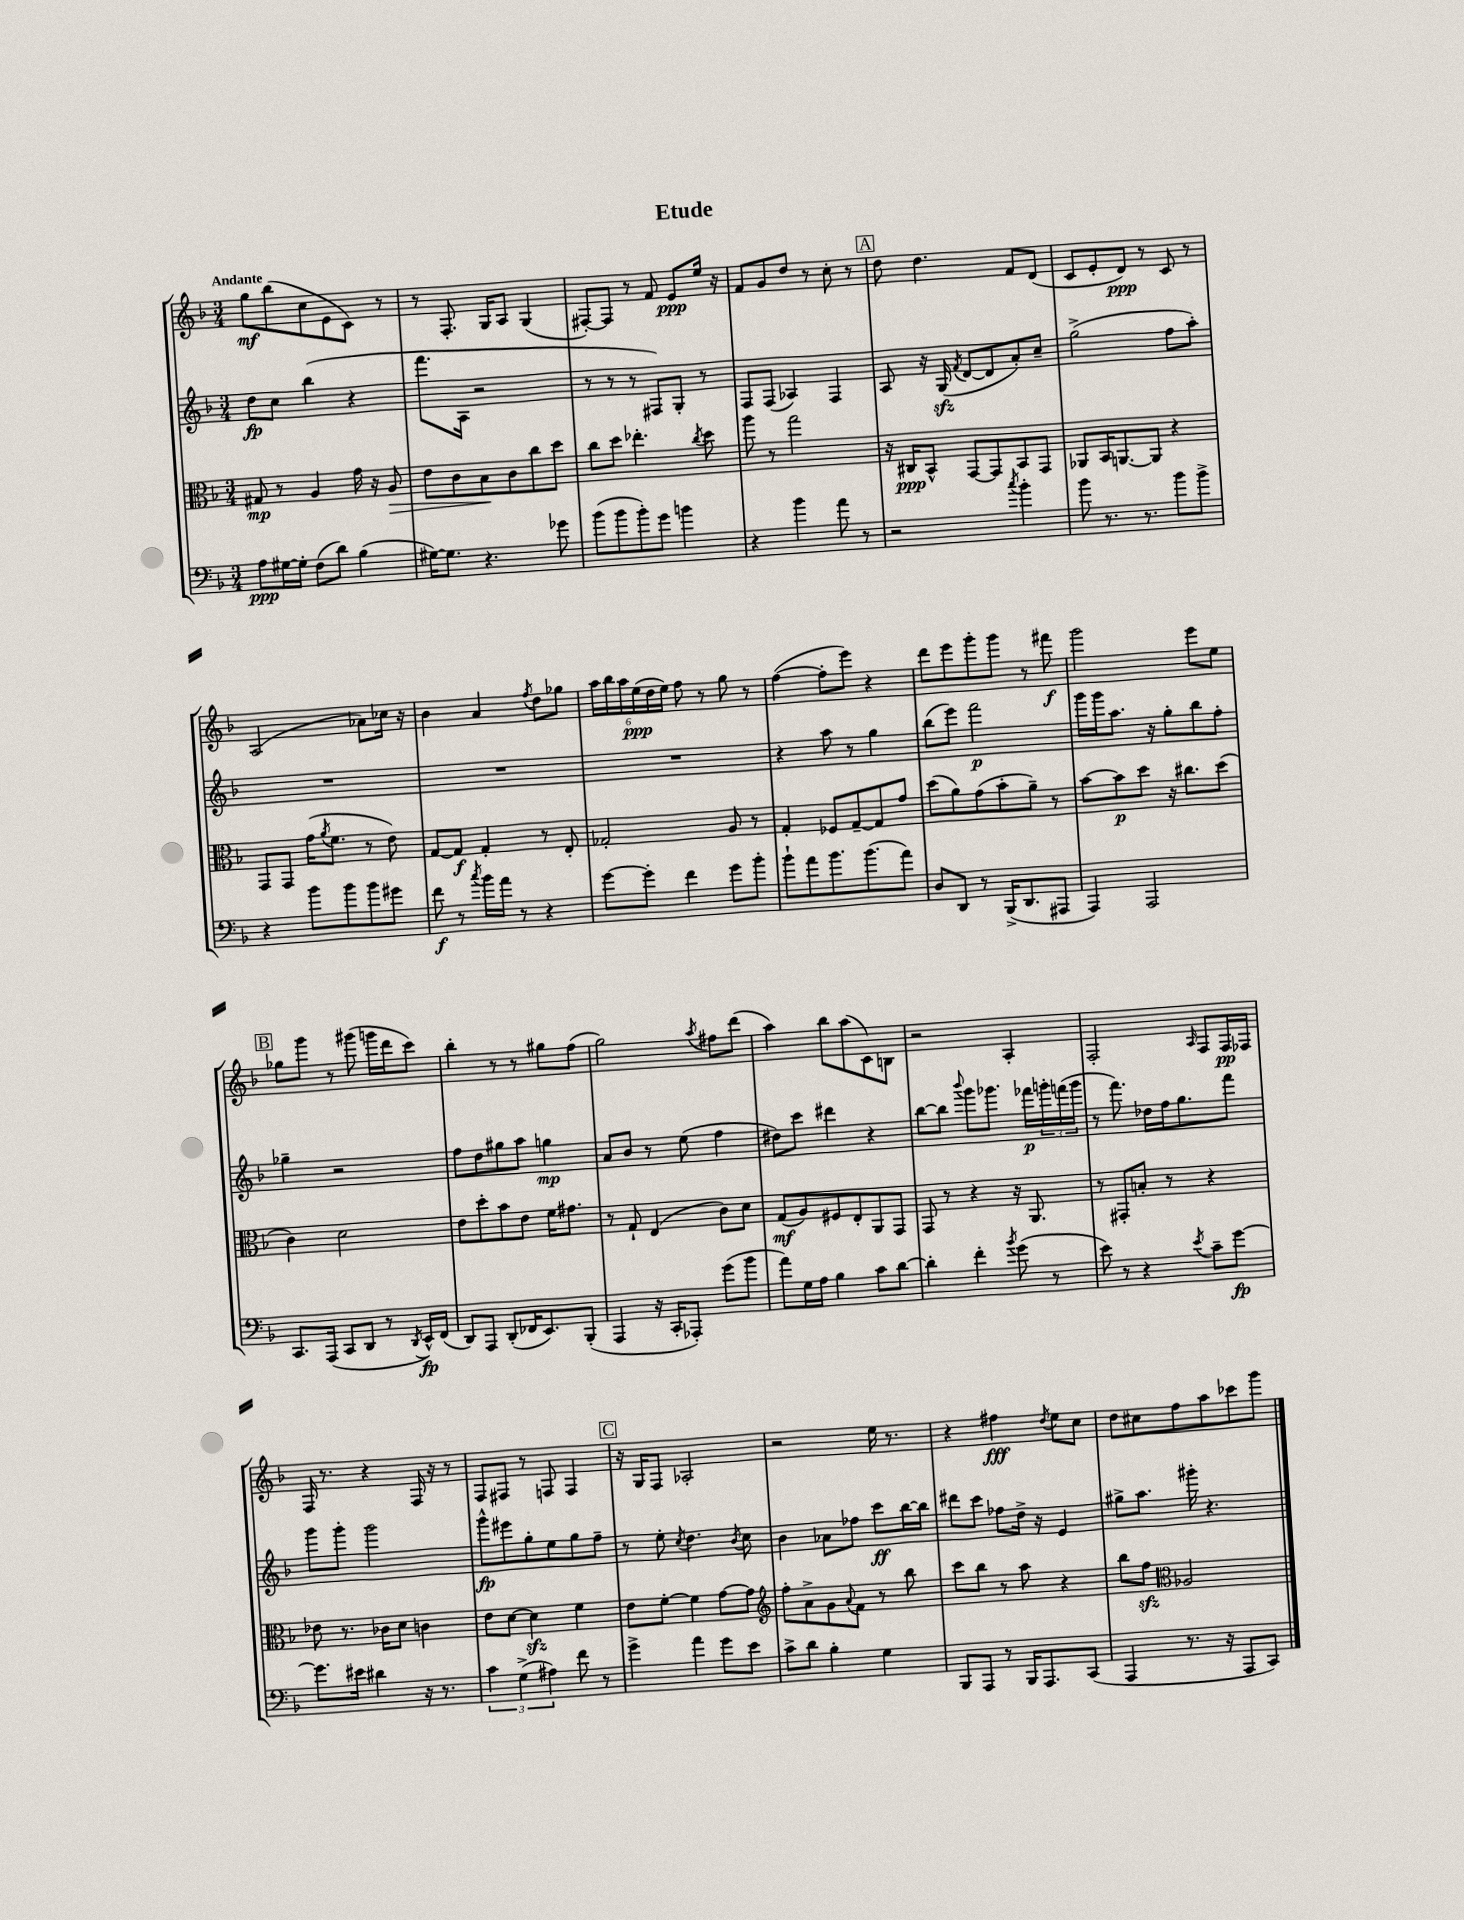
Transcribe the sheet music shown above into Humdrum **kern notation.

**kern	**kern	**kern	**kern
*staff4	*staff3	*staff2	*staff1
*clefF4	*clefC3	*clefG2	*clefG2
*k[b-]	*k[b-]	*k[b-]	*k[b-]
*M3/4	*M3/4	*M3/4	*M3/4
8A\L	8G#/	8dd\L	8gg\L
[16G#\L	8r	8cc\J	(8bb-\
16G#'\]JJ	.	.	.
(8F\L	4A/	(4bb-\	8cc\
8d\J)	.	.	8e\
(4B-\	16g\	4r	8c\J)
.	16r	.	.
.	8A/	.	8r
=	=	=	=
[16G#\LK)	8e\L	8.fff\L	8r
8.G#\]J	.	.	.
.	8c\	.	8.F'/
.	.	16A\Jk	.
4.r	8B-\	2r	.
.	.	.	16G/LK
.	8c\	.	8A/J
.	8cc\	.	(4G/
8g-\	8dd\J	.	.
=	=	=	=
(8b-\L	8cc\L	8r	[8F#'/L)
8b-\	8dd\J	8r	8F#/]J
8b-'\)	4.ee-'\	8r	8r
8g\J	.	8F#/L)	8f/
4b\	.	8G'/J	8e/L
.	8qcc/	.	.
.	8dd\	8r	16ee/Jk
.	.	.	16r
=	=	=	=
4r	8aa\	8F/L	8f/L
.	8r	(8F/J	8g/
4b-\	2gg\	4A-/)	8dd/J
.	.	.	8r
8a\	.	4F/	8cc'\
8r	.	.	8r
=	=	=	=
2r	16r	8A/	8dd\
.	16C#/LK	.	.
.	8BB-^^/J	16r	4.dd\
.	.	(16G/	.
.	.	8qf/	.
.	[8GG/L	[8d/L	.
.	8GG/]	8d/]	.
8qcc/	.	.	.
4b-'\	8BB-/	8a'/)	8f/L
.	8GG/J	8cc~/J	(8d/J
=	=	=	=
8b-\	8AA-/L	(2gg^\	8c/L
8.r	16BB-/K	.	8e'/
.	[8.AA/	.	.
.	.	.	8d/J)
8.r	.	.	.
.	8AA/]J	.	8r
8b-\L	4r	8ff\L	8c/
8b-^\J	.	8aa'\J)	8r
=	=	=	=
4r	8GG/L	2.r	(2A/
.	8GG/J	.	.
8b-\L	(16g\LK	.	.
.	8qa/	.	.
.	8.f\J	.	.
8b-\	.	.	.
8b-\	8r	.	8a-\L)
8g#\J	8e\)	.	16cc-\Jk
.	.	.	16r
=	=	=	=
8f\	[8G/L	2.r	4b-\
8r	8G/]J	.	.
8qcc/	.	.	.
16b-\LL	4G'/	.	4a/
16a\JJ	.	.	.
8r	.	.	.
.	.	.	8qff/
4r	8r	.	8dd\L
.	8E'/	.	8gg-\J
=	=	=	=
[8g\L	2G-'/	2.r	24aa\LL
.	.	.	24bb-\
.	.	.	24aa\
8g'\]J	.	.	(24ee\
.	.	.	24dd\
.	.	.	24ee\JJ)
4f\	.	.	8ff\
.	.	.	8r
8g\L	8A/	.	8gg\
8b-'\J	8r	.	8r
=	=	=	=
8b-`\L	4G'/	4r	([4ff\
8a\	.	.	.
8.b-\	8F-/L	8aa\	8ff'\]L
.	[8G~/	8r	8eee\J)
(8.b-\	.	.	.
.	8G/]	4gg\	4r
8a\J)	8g/J	.	.
=	=	=	=
8D/L	(8dd\L	(8bb-\L	8ddd\L
8DD/J	8a\)	8eee\J)	8eee\
8r	(8g\	2fff\	8ggg'\
(16BBB-^/LK	8b-'\	.	8ggg\J
8.DD/	.	.	.
.	8a~\J)	.	8r
8AAA#/J	8r	.	8fff#\
=	=	=	=
4AAA/)	[8b-\L	16ggg\LL	2ggg\
.	.	16ggg\J	.
.	8b-\]	8.aa\J	.
2AAA/	8dd\J	.	.
.	.	16r	.
.	16r	8gg'\L	.
.	8.cc#\L	.	.
.	.	8bb-\	8eee\L
.	(8dd\J	8ff'\J	8ee\J
=	=	=	=
8.CC/L	4c\)	4gg-~\	8gg-\L
.	.	.	8ggg\J
(16AAA/Jk	.	.	.
8CC/L	2d\	2r	8r
8DD/J	.	.	(8ggg#\
8r	.	.	16ggg\LL
.	.	.	16ddd\J
8qDD/	.	.	.
16EE^^/LL)	.	.	8ccc\J)
(16FF/JJ	.	.	.
=	=	=	=
8DD/L)	8e\L	8ff\L	4bb-'\
8AAA/J	8dd'\	8dd\	.
(8DD'/L	8b-\	8gg#\	8r
16FF-/K	8e\J	8aa\J	8r
8.EE/)	.	.	.
.	16f\LK	4gg\	8gg#\L
.	8.g#\J	.	.
(8BBB-'/J	.	.	(8ff\J
=	=	=	=
4AAA/	8r	8a/L	2gg\)
.	8G`/	8b-/J	.
16r	(4E/	8r	.
16CC'/LK	.	.	.
8AAA-'/J)	.	(8ee\	.
.	.	.	8qaa/
(8g\L	8c\L)	4ff\	8ff#\L
8b-\J	8d\J	.	(8ddd\J
=	=	=	=
8a\L)	(8G/L	8dd#\L)	4aa\)
16G\L	8A/)	8ccc\J	.
16A\JJ	.	.	.
4B-\	8F#/	4ddd#\	8bb-\L
.	8E'/	.	(8aa\
8c\L	8AA/	4r	8c\)
[8d\J	8GG/J	.	8B\J
=	=	=	=
4d'\]	8GG/	[8bb-\L	2r
.	8r	8bb-\]J	.
.	.	8qqbbb-/	.
4f'\	4r	8ggg\L	.
.	.	8.ggg-\J	.
8qb-/	.	.	.
(8g\	16r	.	4A'/
.	8.AA/	16fff-\LL	.
8r	.	24ggg'\	.
.	.	(24fff\	.
.	.	24ggg\JJ	.
=	=	=	=
8e\)	8r	8r	2F'/
8r	8GG#'/L	8.fff\)	.
4r	8B'/J	.	.
.	.	16dd-\LL	.
.	8r	16ff\J	.
.	.	8.gg\	.
8qe/	.	.	16qqA/
8c~\L	4r	.	8F/L
[8g\J	.	8fff\J	16F/L
.	.	.	16F-/JJ
=	=	=	=
8.g\]L	8e-\	8ggg\L	16F/
.	.	.	8.r
.	8.r	8ggg'\J	.
16e#\Jk	.	.	.
4d#\	.	2ggg\	4r
.	16c-\LK	.	.
.	8d\J	.	.
16r	4c\	.	16F/
8.r	.	.	16r
.	.	.	8r
=	=	=	=
6c\	8e\L	8ggg^^\L	8F/L
.	[8d\J	8eee#\	8F#/J
(6G^\	.	.	.
.	4d\]	8gg'\	8r
6A#\)	.	.	.
.	.	8ee\	8F/
8f\	4f\	8gg\	4F/
8r	.	8ff~\J	.
=	=	=	=
4g^\	8e\L	8r	16r
.	.	.	16G/LK
.	[8f'\J	8ee'\	8F/J
.	.	8qcc/	.
4a\	4f\]	4.dd\	2A-'/
8g\L	[8g\L	.	.
.	.	8qb-/	.
8e\J	8g\]J	8cc\	.
=	=	=	=
*	*clefG2	*	*
8c^\L	8ff'\L	4b-\	2r
8d\J	8a^\	.	.
4B-'\	8g\	8a-\L	.
.	8qqa/	.	.
.	8f\J	8ff-\J	.
4G\	8r	8ccc\L	16ee\
.	.	.	8.r
.	8bb-\	[16bb-\L	.
.	.	16bb-\]JJ	.
=	=	=	=
8BBB-/L	8ccc\L	8ddd#\L	4r
8AAA/J	8bb-\J	8ccc\J	.
8r	8r	8ff-\L	4ff#\
16BBB-/LK	8aa\	16dd^\Jk	.
8.AAA/	.	16r	.
.	.	.	8qdd/
.	4r	4e/	8ee\L
(8CC/J	.	.	8cc\J
=	=	=	=
4AAA/	8bb-\L	8gg#^\L	8dd\L
.	8ff\J	8.aa\J	8cc#\
*	*clefC3	*	*
8.r	2A-/	.	8ff\
.	.	16ggg#'\	.
.	.	4.r	8aa\
16r	.	.	.
8AAA/L	.	.	8ccc-\
8CC/J)	.	.	8ggg\J
==	==	==	==
*-	*-	*-	*-
